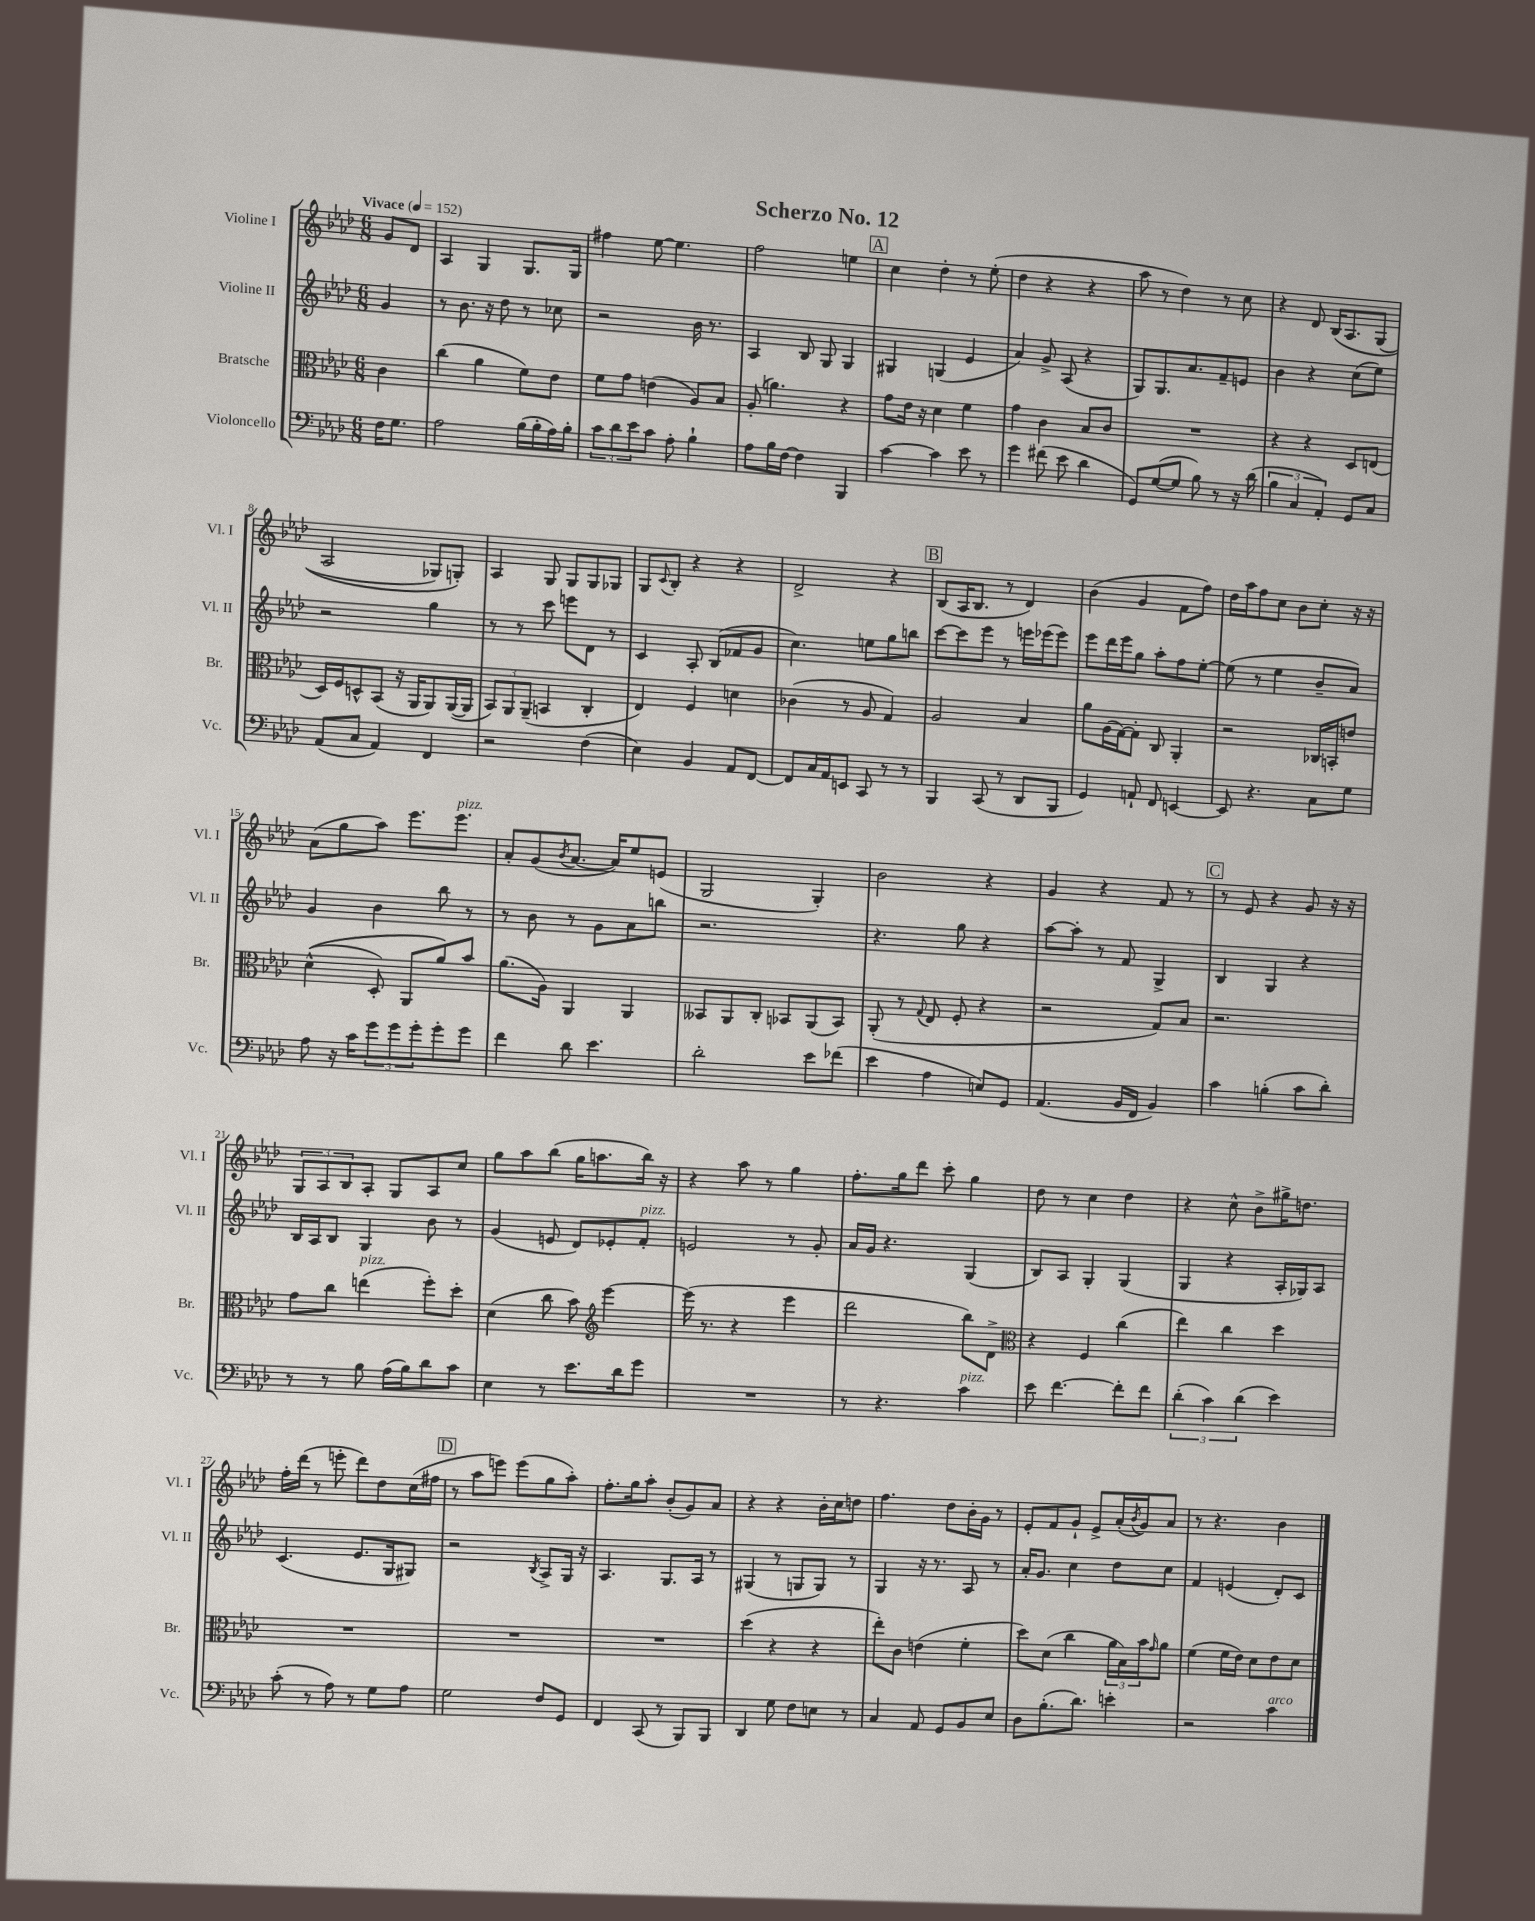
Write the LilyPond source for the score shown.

\header { title = "Scherzo No. 12" }
<<
\new StaffGroup <<
\new Staff = "s0" \with { instrumentName = "Violine I" shortInstrumentName = "Vl. I" } {
    \clef treble \key aes \major \numericTimeSignature \time 6/8 \partial 4 \tempo "Vivace" 4 = 152
    g'8 des'8 |
    aes4 g4 g8. g16 |
    fis''4 ees''8~ ees''4. |
    f''2 e''4 |
    \mark \markup { \box "A" } c''4 des''4-. r8 ees''8-.( |
    des''4 r4 r4 |
    aes''8 r8 des''4) r8 c''8 |
    r4 des'8 bes16\( aes8. g8( |
    aes2 ges8) g8-.\) |
    aes4 g8 g8 g8 ges8 |
    g8 \appoggiatura { c'8 } bes8-. r4 r4 |
    des'2-> r4 |
    \mark \markup { \box "B" } bes8( aes16 bes8. r8 des'4) |
    bes'4( g'4 f'8 f''8) |
    des''16 aes''16 f''8 c''8 bes'8 c''8-. r16 r16 |
    aes'8( g''8 aes''8) ees'''8. ees'''8.^\markup { \italic "pizz." } |
    aes'8-. g'8( \acciaccatura { bes'8 } aes'8.~ aes'16) ees''8 e'8( |
    g2 g4-.) |
    bes'2 r4 |
    g'4 r4 f'8 r8 |
    \mark \markup { \box "C" } r8 ees'8 r4 g'8 r16 r16 |
    \tuplet 3/2 { g8 aes8 bes8 } aes8-. g8 aes8 c''8 |
    g''8 aes''8 bes''8( g''16 a''8. bes''16) r16 |
    r4 aes''8 r8 g''4 |
    f''8.-. g''16 des'''8 c'''8-. g''4 |
    des''8 r8 c''4 des''4 |
    r4 c''8-^ bes'8-> gis''16-> d''8. |
    f''16-. des'''16( r8 e'''8-. des'''8) des''8 c''16( fis''16 |
    \mark \markup { \box "D" } r8 aes''8 e'''8) e'''8( g''8 aes''8-.) |
    f''8.-. g''16 aes''8-. bes'8-.( g'8) aes'8 |
    r4 r4 bes'16-. c''16 d''8 |
    f''4. des''8 bes'16-. g'16 r8 |
    ees'8-. f'8 g'8-! ees'8-> aes'16-.( \acciaccatura { bes'8 } g'16) aes'8 |
    r8 r4. bes'4 \bar "|." |
}
\new Staff = "s1" \with { instrumentName = "Violine II" shortInstrumentName = "Vl. II" } {
    \clef treble \key aes \major \numericTimeSignature \time 6/8 \partial 4
    g'4 |
    r8 bes'8. r16 des''8 r8 ces''8 |
    r2 bes'16 r8. |
    aes4 bes8 g8 g4 |
    \mark \markup { \box "A" } gis4 g4( ees'4 |
    aes'4) g'8-> aes8( r4 |
    g8) g8. aes'8. f'8-- e'8 |
    bes'4 r4 c''8( ees''8) |
    r2 g''4 |
    r8 r8 c'''8 e'''8 des'8 r8 |
    c'4 aes8-. bes8( fes'8 g'8 |
    c''4.) e''8 g''8 b''8 |
    \mark \markup { \box "B" } c'''8~ c'''8 ees'''8 r8 e'''16 ees'''16( ees'''8) |
    ees'''8 des'''16 ees'''16 g''8 aes''8-. f''8 ees''8~-. |
    ees''8( r8 ees''4 bes'8-- aes'8) |
    g'4 bes'4 bes''8 r8 |
    r8 bes'8 r8 g'8 aes'8 b''8 |
    r2. |
    r4. g''8 r4 |
    aes''8~ aes''8-. r8 f'8 g4-> |
    \mark \markup { \box "C" } bes4 g4 r4 |
    bes16 aes16 bes8 g4 bes'8 r8 |
    g'4( e'8 des'8) ees'8-. f'8-.^\markup { \italic "pizz." } |
    e'2 r8 g'8-. |
    aes'16 g'16 r4. g4( |
    bes8) aes8 g4-. g4( |
    g4 r4 aes16-. ges16) aes8 |
    c'4.( ees'8. g16 gis8) |
    \mark \markup { \box "D" } r2 \acciaccatura { bes8 } aes8-> g16 r16 |
    aes4. g8. aes16 r8 |
    gis4( r8 g8 g8) r8 |
    g4 r16 r8. aes8 r8 |
    aes'16-. g'8. c''4 des''8 c''8 |
    f'4 e'4( des'8-.) c'8 \bar "|." |
}
\new Staff = "s2" \with { instrumentName = "Bratsche" shortInstrumentName = "Br." } {
    \clef alto \key aes \major \numericTimeSignature \time 6/8 \partial 4
    c'4 |
    c''4( aes'4 f'8) ees'8 |
    f'8 g'8 e'4( aes8) bes8 |
    aes8-.( a'4.) r4 |
    \mark \markup { \box "A" } g'8 ees'16 r16 des'4 f'4 |
    g'4 c'4 bes8 c'8 |
    R2. |
    r4 r4 des8 e8( |
    des16) f16 d8-^ bes,8( r16 aes,16 aes,8) aes,16~( aes,16 |
    \tuplet 3/2 { bes,8) aes,8 aes,8--( } b,4 c4-. |
    ees4) f4 d'4 |
    ces'4( r8 aes8 g4) |
    \mark \markup { \box "B" } aes2 bes4 |
    aes'8 aes16( g16~) g8-. c8 aes,4-. |
    r2 ces16 b,16-. e'8 |
    des'4-^(\( des8-.) aes,8 aes'8\) bes'8 |
    aes'8.( aes16) aes,4 aes,4 |
    beses,8 aes,8 c8-. bes,8 aes,8( bes,8) |
    aes,8-.( r8 \appoggiatura { g8 } ees8 f8-. r4 |
    r2 g8) bes8 |
    \mark \markup { \box "C" } r2. |
    g'8 c''8 e''4^\markup { \italic "pizz." }( f''8-.) des''8-. |
    des'4( c''8 bes'8) \clef treble ees'''4~ |
    ees'''16( r8. r4 ees'''4 |
    des'''2 bes''8) des'8-> |
    \clef alto r4 f4 c''4( |
    ees''4) c''4 des''4 |
    R2. |
    \mark \markup { \box "D" } R2. |
    R2. |
    des''4( r4 r4 |
    ees''8-.) c'8 e'4( f'4-. |
    des''8) des'8( c''4 \tuplet 3/2 { aes'16 bes16) bes'16 } \grace { g'16 } aes'8 |
    f'4( f'16 ees'16) des'8 ees'8 des'8 \bar "|." |
}
\new Staff = "s3" \with { instrumentName = "Violoncello" shortInstrumentName = "Vc." } {
    \clef bass \key aes \major \numericTimeSignature \time 6/8 \partial 4
    f16 g8. |
    aes2 bes16( bes16-. aes16) bes16-. |
    \tuplet 3/2 { c'8 des'8 ees'8 } c'8 aes8-. bes4-! |
    aes8 bes16 f16~ f4 bes,,4 |
    \mark \markup { \box "A" } c'4~ c'4 ees'8 r8 |
    g'4 fis'8( ees'8 des'4 |
    g,8) g8~( g8 bes8) r8 r16 des'16( |
    \tuplet 3/2 { bes4 c4 aes,4-.) } g,8 c8 |
    aes,8( c8 aes,4) f,4 |
    r2 f4( |
    ees4) bes,4 aes,8 f,8~ |
    f,8 c16 aes,16 e,8 c,8 r8 r8 |
    \mark \markup { \box "B" } bes,,4 c,8( r8 des,8 bes,,8 |
    g,4) a,8-! f,8 e,4~ |
    e,8 r4. c8 g8 |
    aes8 r16 c'16 \tuplet 3/2 { g'8 g'8 g'8-. } g'8-. g'8 |
    f'4 des'8 ees'4. |
    des'2-. ees'8 fes'8( |
    ees'4 aes4 e8) g,8 |
    aes,4.( bes,16 f,16 bes,4) |
    \mark \markup { \box "C" } c'4 b4-.( c'8 des'8-.) |
    r8 r8 bes8 aes16( bes16) des'8 c'8 |
    ees4 r8 ees'8. des'16 g'8 |
    R2. |
    r8 r4. c'4^\markup { \italic "pizz." } |
    ees'8 f'4.~ f'8-. f'8 |
    \tuplet 3/2 { des'4-.( c'4) des'4( } ees'4) |
    c'8-.( r8 aes8) r8 g8 aes8 |
    \mark \markup { \box "D" } g2 f8 g,8 |
    f,4 c,8( r8 bes,,8) bes,,8 |
    des,4 g8 f8 e8 r8 |
    c4 aes,8 g,8 bes,8 ees8 |
    des8 bes8.-.( des'8.) e'4-. |
    r2 c'4^\markup { \italic "arco" } \bar "|." |
}
>>
>>
